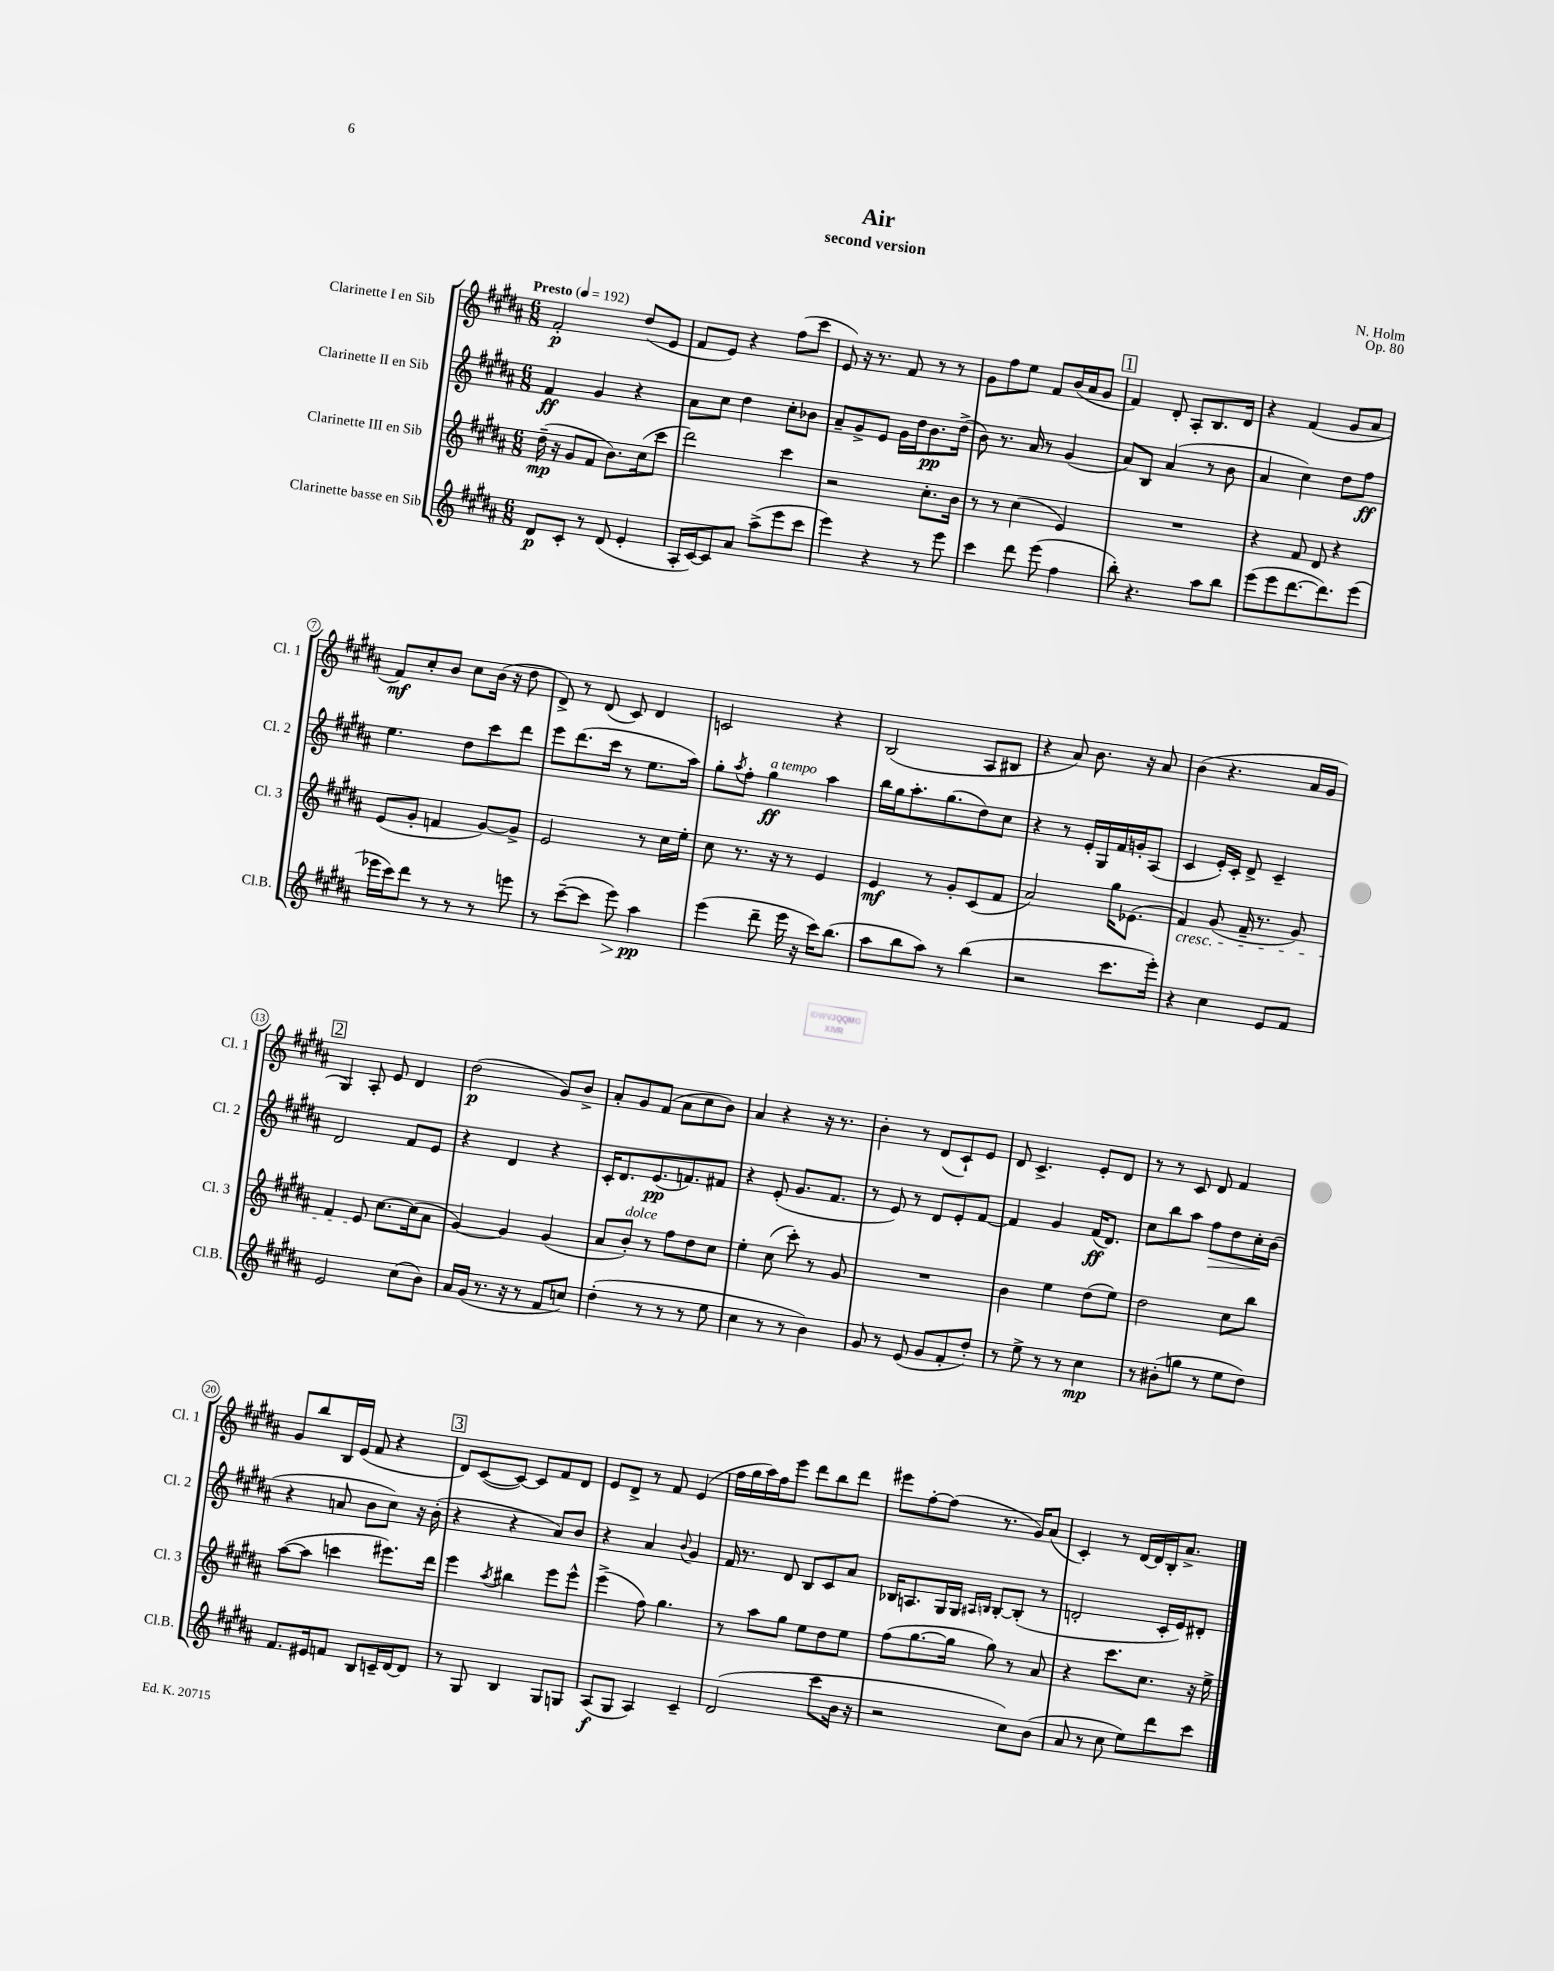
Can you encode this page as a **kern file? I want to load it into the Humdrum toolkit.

**kern	**dynam	**kern	**dynam	**kern	**dynam	**kern	**dynam
*part4	*part4	*part3	*part3	*part2	*part2	*part1	*part1
*staff4	*staff4	*staff3	*staff3	*staff2	*staff2	*staff1	*staff1
*I"Clarinette basse en Sib	*	*I"Clarinette III en Sib	*	*I"Clarinette II en Sib	*	*I"Clarinette I en Sib	*
*I'Cl.B.	*	*I'Cl. 3	*	*I'Cl. 2	*	*I'Cl. 1	*
*clefG2	*	*clefG2	*	*clefG2	*	*clefG2	*
*k[f#c#g#d#a#]	*	*k[f#c#g#d#a#]	*	*k[f#c#g#d#a#]	*	*k[f#c#g#d#a#]	*
*M6/8	*	*M6/8	*	*M6/8	*	*M6/8	*
*MM192	*	*MM192	*	*MM192	*	*MM192	*
=1	=1	=1	=1	=1	=1	=1	=1
!	!	!	!	!	!	!LO:TX:a:B:t=Presto	!
8d#/L	p	(16dd#~\	mp	4f#/	ff	2f#'/	p
.	.	16r	.	.	.	.	.
8c#'/J	.	8g#/L	.	.	.	.	.
8r	.	8f#/J	.	4g#/	.	.	.
(8d#/	.	8.b\L)	.	.	.	.	.
4e'/	.	.	.	4r	.	(8dd#/L	.
.	.	(16cc#\k	.	.	.	.	.
.	.	8ccc#\J	.	.	.	8e/J	.
=2	=2	=2	=2	=2	=2	=2	=2
16A#'/LL	.	2ddd#\)	.	8a#\L	.	8f#/L	.
[16c#/J)	.	.	.	.	.	.	.
8c#/]	.	.	.	8cc#\J	.	8e/J)	.
8a#/J	.	.	.	4dd#\	.	4r	.
(8aa#^\L	.	.	.	.	.	.	.
8eee\	.	4ccc#\	.	8cc#'\L	.	(8ff#\L	.
8ccc#\J	.	.	.	8b-X\J	.	8ccc#\J	.
=3	=3	=3	=3	=3	=3	=3	=3
4eee\)	.	2r	.	8a#~/L	.	8e/)	.
.	.	.	.	8g#^/	.	16r	.
.	.	.	.	.	.	8.r	.
4r	.	.	.	8e/J	.	.	.
.	.	.	.	16g#\LL	.	8f#/	.
.	.	.	.	16dd#\J	.	.	.
8r	.	8.cc#'\L	.	8.b\	pp	8r	.
8eee\	.	.	.	.	.	8r	.
.	.	16b\Jk	.	(16dd#^\Jk	.	.	.
=4	=4	=4	=4	=4	=4	=4	=4
4ccc#\	.	8r	.	8b\)	.	8g#\L	.
.	.	8r	.	8.r	.	8ff#\	.
8ddd#\	.	(4cc#\	.	.	.	8ee\J	.
.	.	.	.	16a#/	.	.	.
(8eee\	.	.	.	8r	.	8f#/L	.
4ff#\	.	4e/)	.	(4g#/	.	(16b/L	.
.	.	.	.	.	.	16a#/J	.
.	.	.	.	.	.	8g#/J	.
!!LO:REH:place=s1:t=1
=5	=5	=5	=5	=5	=5	=5	=5
8bb'\)	.	2.r	.	8a#/L)	.	4f#/)	.
4.r	.	.	.	8B/J	.	.	.
.	.	.	.	(4a#/	.	8d#'/	.
.	.	.	.	.	.	8A#'/L	.
8aa#\L	.	.	.	8r	.	8.B/	.
8bb\J	.	.	.	8b\	.	.	.
.	.	.	.	.	.	16d#/Jk	.
=6	=6	=6	=6	=6	=6	=6	=6
(8eee\L	.	4r	.	4a#/	.	4r	.
8eee\	.	.	.	.	.	.	.
[8.ddd#\	.	8f#/	.	4cc#\)	.	(4f#/	.
.	.	8d#/	.	.	.	.	.
8.ddd#\])	.	.	.	.	.	.	.
.	.	4r	.	8dd#\L	.	8g#/L	.
(8eee\J	.	.	.	8ff#\J	ff	8a#/J	.
!!LO:LB:g=z
=7	=7	=7	=7	=7	=7	=7	=7
16eee-X\LL	.	(8e/L	.	4.ee\	.	8f#/L)	mf
16ccc#\J)	.	.	.	.	.	.	.
8ddd#\J	.	8g#'/J	.	.	.	8cc#'/	.
8r	.	4fn/	.	.	.	8b/J	.
8r	.	.	.	8dd#\L	.	8cc#\L	.
8r	.	[8g#/L)	.	8ccc#\	.	(16b\Jk	.
.	.	.	.	.	.	16r	.
8eeen\	.	8g#^/J]	.	8ddd#\J	.	8dd#\	.
=8	=8	=8	=8	=8	=8	=8	=8
8r	.	2e/	.	8eee\L	.	8d#^/)	.
([8ccc#~\L	.	.	.	(8.ddd#\	.	8r	.
8ccc#\J]	.	.	.	.	.	(8d#/	.
.	.	.	.	16ccc#\Jk	.	.	.
!	!LO:HP:b	!	!	!	!	!	!
8eee\)	>	.	.	8r	.	8c#/)	.
4aa#\	pp	8r	.	8.ee\L	.	4d#/	.
.	.	16cc#\LL	.	.	.	.	.
.	.	16ee'\JJ	.	16aa#\Jk)	.	.	.
.	]	.	.	.	.	.	.
=9	=9	=9	=9	=9	=9	=9	=9
(4eee\	.	8cc#\	.	8gg#'\L	.	2cn/	.
.	.	.	.	8qaa#/	.	.	.
.	.	8.r	.	8ff#'\J	.	.	.
!	!	!	!	!LO:TX:a:i:t=a tempo	!	!	!
8ddd#~\	.	.	.	4gg#\	ff	.	.
.	.	16r	.	.	.	.	.
16eee\	.	8r	.	.	.	.	.
16r	.	.	.	.	.	.	.
16ccc#\KL)	.	4e/	.	4aa#\	.	4r	.
(8.bb\J	.	.	.	.	.	.	.
=10	=10	=10	=10	=10	=10	=10	=10
8aa#\L	.	4e/	mf	16bb\LL	.	(2B/	.
.	.	.	.	16gg#\J	.	.	.
8bb\	.	.	.	8.aa#'\	.	.	.
8aa#\J)	.	8r	.	.	.	.	.
.	.	.	.	(8.gg#\	.	.	.
8r	.	8g#'/L	.	.	.	.	.
(4bb\	.	(8c#/	.	8dd#\)	.	8A#/L	.
.	.	8f#/J	.	8cc#\J	.	8B#X/J	.
=11	=11	=11	=11	=11	=11	=11	=11
2r	.	2a#/)	.	4r	.	4r	.
.	.	.	.	8r	.	8a#/)	.
.	.	.	.	16e'/LL	.	8.b\	.
.	.	.	.	16G#/	.	.	.
8.ccc#\L	.	16gg#\KL	.	16f#/	.	.	.
.	.	(8.e-X\J	.	16gn'/J	.	16r	.
.	.	.	.	(8A#/J	.	8a#/	.
16eee'\Jk)	.	.	.	.	.	.	.
=12	=12	=12	=12	=12	=12	=12	=12
!	!	!LO:TX:b:i:t=cresc.	!	!	!	!	!
4r	.	4f#/)	.	4c#/	.	(4b\	.
4cc#\	.	(8g#/	.	16e'/LL)	.	4.r	.
.	.	.	.	16c#'/JJ	.	.	.
.	.	16f#~/	.	8d#^/	.	.	.
.	.	8.r	.	.	.	.	.
8e/L	.	.	.	4c#~/	.	.	.
8f#/J	.	8g#/)	.	.	.	16a#/LL	.
.	.	.	.	.	.	16g#/JJ	.
!!LO:LB:g=z
!!LO:REH:place=s1:t=2
=13	=13	=13	=13	=13	=13	=13	=13
2e/	.	4f#/	.	2d#/	.	4G#/)	.
.	.	8e/	.	.	.	8A#'/	.
.	.	[8.cc#\L	.	.	.	8e/	.
(8cc#\L	.	.	.	8f#/L	.	4d#/	.
.	.	(16cc#\k]	.	.	.	.	.
8b\J)	.	8a#\J	.	8e/J	.	.	.
=14	=14	=14	=14	=14	=14	=14	=14
16a#/LL	.	[4g#/)	.	4r	.	(2dd#\	p
(16g#/JJ	.	.	.	.	.	.	.
8.r	.	.	.	.	.	.	.
.	.	4g#/]	.	4d#/	.	.	.
16r	.	.	.	.	.	.	.
8r	.	.	.	.	.	.	.
8f#/L	.	(4g#/	.	4r	.	8g#/L)	.
8ccn/J)	.	.	.	.	.	8b^/J	.
=15	=15	=15	=15	=15	=15	=15	=15
(4dd#'\	.	8a#/L	.	16c#'/KL	.	8a#'/L	.
.	.	.	.	8.d#/	.	.	.
!	!	!LO:TX:a:i:t=dolce	!	!	!	!	!
.	.	8b'/J)	.	.	.	8g#/	.
8r	.	8r	.	(8.e/	pp	(8f#/J	.
8r	.	8ff#\L	.	.	.	8a#\L	.
.	.	.	.	8.fn/)	.	.	.
8r	.	8dd#\	.	.	.	8cc#\	.
8ee\	.	8cc#\J	.	8f#X/J	.	8b\J)	.
=16	=16	=16	=16	=16	=16	=16	=16
4cc#\	.	4ee'\	.	4r	.	4a#/	.
8r	.	(8cc#\	.	(8e'/	.	4r	.
8r	.	8ccc#'\)	.	8.g#/L	.	.	.
4b\)	.	8r	.	.	.	16r	.
.	.	.	.	8.f#/J	.	8.r	.
.	.	8g#/	.	.	.	.	.
=17	=17	=17	=17	=17	=17	=17	=17
8g#/	.	2.r	.	8r	.	4b'\	.
8r	.	.	.	8e/)	.	.	.
(8e/	.	.	.	8r	.	8r	.
8g#/L	.	.	.	8d#/L	.	(8d#/L	.
8f#'/	.	.	.	8e'/	.	8c#`/)	.
8dd#'/J)	.	.	.	[8f#/J	.	8e/J	.
=18	=18	=18	=18	=18	=18	=18	=18
8r	.	4b\	.	4f#/]	.	8d#/	.
8ee^\	.	.	.	.	.	4.c#^/	.
8r	.	4ee\	.	4g#/	.	.	.
8r	.	.	.	.	.	.	.
4cc#\	mp	(8dd#\L	.	(16f#/KL	ff	8e'/L	.
.	.	.	.	8.d#/J)	.	.	.
.	.	8ee\J)	.	.	.	8d#/J	.
=19	=19	=19	=19	=19	=19	=19	=19
8r	.	2dd#\	.	8cc#\L	.	8r	.
(8b#X'\L	.	.	.	8bb\	.	8r	.
8ggn\J	.	.	.	8aa#\J	.	8c#/	.
!	!	!	!	!	!LO:HP:b	!	!
8r	.	.	.	8ff#\L	>	8d#/	.
8ee\L	.	8cc#\L	.	8dd#\	.	4f#/	.
8dd#\J)	.	8bb\J	.	16cc#'\L	.	.	.
.	.	.	.	(16b\JJ	]	.	.
!!LO:LB:g=z
=20	=20	=20	=20	=20	=20	=20	=20
8.f#/L	.	([8aa#\L	.	4r	.	8g#/L	.
.	.	8aa#\J]	.	.	.	8bb/	.
16e#X/k	.	.	.	.	.	.	.
8fn/J	.	4cccn\	.	8an/	.	16B/L	.
.	.	.	.	.	.	(16e/JJ	.
8B/L	.	.	.	8b\L	.	8f#/	.
16cn~/L	.	8.eee#X\L)	.	8cc#\J)	.	4r	.
[16d#/J	.	.	.	.	.	.	.
8d#/J]	.	.	.	16r	.	.	.
.	.	16ddd#\Jk	.	(16b'\	.	.	.
!!LO:REH:place=s1:t=3
=21	=21	=21	=21	=21	=21	=21	=21
8r	.	4eee\	.	4r	.	8d#/L)	.
8G#/	.	.	.	.	.	([8c#/	.
.	.	8qaa#/	.	.	.	.	.
4B/	.	4bb#X\	.	4r	.	8c#/J_)	.
.	.	.	.	.	.	8c#/L]	.
8G#/L	.	8eee\L	.	8a#/L)	.	8f#/	.
8Gn/J	.	8eee^^\J	.	8b/J	.	8d#/J	.
=22	=22	=22	=22	=22	=22	=22	=22
(8A#/L	f	(4eee^\	.	4r	.	8e/L	.
8G#/J	.	.	.	.	.	8d#^/J	.
4A#/)	.	8ff#\)	.	4a#/	.	8r	.
.	.	4.gg#\	.	.	.	8f#/	.
.	.	.	.	8qqb/	.	.	.
4c#~/	.	.	.	4g#/	.	(4e/	.
=23	=23	=23	=23	=23	=23	=23	=23
(2d#/	.	8r	.	16f#/	.	16ff#\LL	.
.	.	.	.	8.r	.	16gg#\	.
.	.	8aa#\L	.	.	.	16aa#\)	.
.	.	.	.	.	.	16ff#\J	.
.	.	8gg#\J	.	8d#/	.	8eee\J	.
.	.	8ee\L	.	8B/L	.	8ddd#\L	.
8ccc#\L	.	8dd#\	.	8c#/	.	8bb\	.
16b\Jk	.	8ee\J	.	8a#/J	.	8ddd#\J	.
16r	.	.	.	.	.	.	.
=24	=24	=24	=24	=24	=24	=24	=24
2r	.	(8ff#\L	.	16B-X/KL	.	8eee#X\L	.
.	.	.	.	8.An/	.	.	.
.	.	[8.gg#\	.	.	.	[8ff#'\	.
.	.	.	.	16G#/L	.	(8ff#\J]	.
.	.	16gg#\Jk]	.	16G#/JJ	.	.	.
.	.	.	.	16qqA#X/LL	.	.	.
.	.	.	.	16qqBn/JJ	.	.	.
.	.	8gg#\)	.	[8B'/L	.	8.r	.
8cc#\L)	.	8r	.	(8B'/J]	.	.	.
.	.	.	.	.	.	16g#/KL)	.
(8b\J	.	8a#/	.	8r	.	(8a#/J	.
=25	=25	=25	=25	=25	=25	=25	=25
8a#/	.	4r	.	2dn'/	.	4c#'/)	.
8r	.	.	.	.	.	.	.
8cc#\	.	8.ccc#\L	.	.	.	8r	.
8ee\L)	.	.	.	.	.	[16d#/LL	.
.	.	8.cc#\J	.	.	.	16d#/]	.
8ddd#\	.	.	.	16c#'/LL	.	16B'/J	.
.	.	.	.	16e/J)	.	8.a#^/J	.
8ccc#\J	.	16r	.	8d#X'/J	.	.	.
.	.	16ee^\	.	.	.	.	.
==	==	==	==	==	==	==	==
*-	*-	*-	*-	*-	*-	*-	*-
